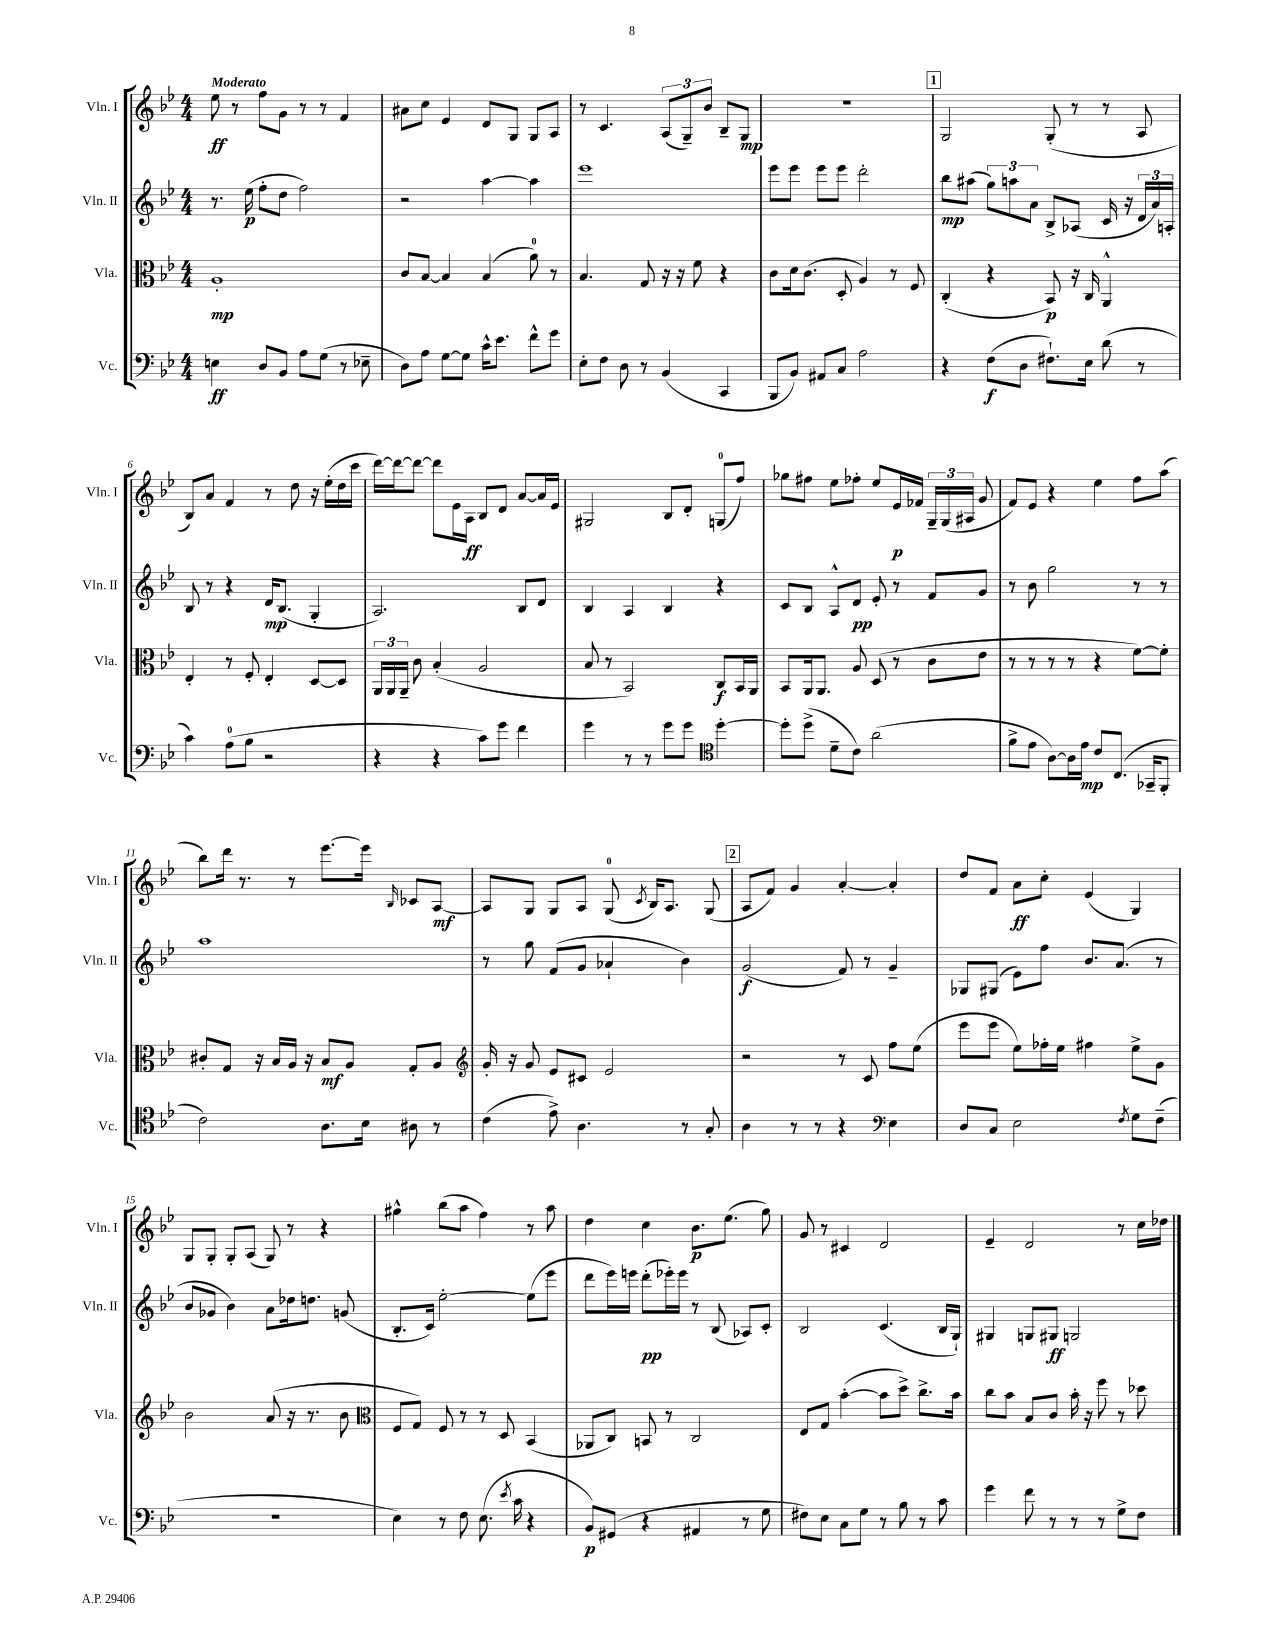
<<
\new StaffGroup <<
\new Staff = "s0" \with { instrumentName = "Vln. I" shortInstrumentName = "Vln. I" } {
    \clef treble \key bes \major \numericTimeSignature \time 4/4 \tempo "Moderato"
    \autoBeamOff ees''8\ff r8 f''8[ g'8] r8 r8 f'4 |
    ais'8[ c''8] ees'4 d'8[ g8] g8[ a8] |
    r8 c'4. \tuplet 3/2 { a8[( g8--) bes'8] } bes8[-- g8]\mp |
    R1 |
    \mark \markup { \box "1" } g2 g8-.( r8 r8 a8 |
    bes8[) a'8] f'4 r8 d''8 r16 ees''16[-.( d''16 c'''16] |
    d'''16[~) d'''16~ d'''8]~ d'''8[ ees'16 a16]\ff bes8[ d'8] a'8[~ a'16 ees'16] |
    gis2 bes8[ d'8]-. g8[-0( f''8]) |
    ges''8[ fis''8] ees''8[ fes''8]-. ees''8[ ees'16\p fes'16] \tuplet 3/2 { g16[-- g16( ais16] } g'8 |
    f'8[) ees'8] r4 ees''4 f''8[ a''8]( |
    bes''8[) d'''16] r8. r8 ees'''8.[~ ees'''16] \grace { bes16 } ces'8[ a8]~\mf |
    a8[ g8] g8[ a8] g8-0( \acciaccatura { c'8 } bes16[) a8.] g8( |
    \mark \markup { \box "2" } a8[ f'8]) g'4 a'4~-. a'4-. |
    d''8[ f'8] a'8[\ff c''8]-. ees'4( g4) |
    g8[ g8]-. g8[-. a8]( g8) r8 r4 |
    gis''4-^ bes''8[( a''8] f''4) r8 a''8 |
    d''4 c''4 bes'8.[\p ees''8.]( g''8) |
    g'8 r8 cis'4 d'2 |
    ees'4-- d'2 r8 c''16[ des''16] \bar "|." |
}
\new Staff = "s1" \with { instrumentName = "Vln. II" shortInstrumentName = "Vln. II" } {
    \clef treble \key bes \major \numericTimeSignature \time 4/4
    \autoBeamOff r8. ees''16\p( f''8[-. d''8] f''2) |
    r2 a''4~ a''4 |
    ees'''1 |
    ees'''8[ ees'''8] ees'''8[ ees'''8] d'''2-. |
    \mark \markup { \box "1" } bes''8[\mp ais''8]( \tuplet 3/2 { g''8[) a''8 a'8] } bes8[-> aes8]( c'16 r16 \tuplet 3/2 { d'16[ a'16) a16]-. } |
    bes8 r8 r4 d'16[\mp bes8.]( g4-. |
    a2.) bes8[ d'8] |
    bes4 a4 bes4 r4 |
    c'8[ bes8] a8[-^ d'8]\pp ees'8-. r8 f'8[ g'8] |
    r8 bes'8 g''2 r8 r8 |
    a''1 |
    r8 g''8 f'8[( g'8] aes'4-! bes'4) |
    \mark \markup { \box "2" } g'2\f( f'8) r8 g'4-- |
    ges8[ gis8]( ees'8[) f''8] bes'8.[ a'8.]( r8 |
    bes'8[ ges'8] bes'4) a'8[ des''16 d''8.] g'8( |
    bes8.[-. c'16]) ees''2~-. ees''8[( ees'''8] |
    d'''8[ ees'''16) e'''16] d'''8[-.\pp( ees'''16-.) ees'''16] r8 bes8( aes8[) c'8]-. |
    bes2 c'4.( bes16[ g16]-!) |
    gis4 g8[ gis8]\ff g2 \bar "|." |
}
\new Staff = "s2" \with { instrumentName = "Vla." shortInstrumentName = "Vla." } {
    \clef alto \key bes \major \numericTimeSignature \time 4/4
    \autoBeamOff a1-.\mp |
    c'8[ bes8]~ bes4 bes4( a'8-0) r8 |
    bes4. g8 r16 r16 f'8 r4 |
    c'8[ d'16 c'8.]( d8-. a4) r8 f8 |
    \mark \markup { \box "1" } c4-.( r4 bes,8\p) r16 c16 a,4-^ |
    ees4-. r8 f8-. ees4-. d8[~ d8] |
    \tuplet 3/2 { a,16[ a,16 a,16]-- } c'8 bes4-.( a2 |
    bes8 r8 bes,2) c8[\f bes,16 a,16] |
    bes,8[ a,16 a,8.] a8 d8( r8 c'8[ ees'8] |
    r8 r8 r8 r8 r4 f'8[~) f'8]-. |
    cis'8[-. g8] r16 bes16[ a16] r16 bes8[\mf a8] g8[-. a8] |
    \clef treble g'16-. r16 g'8 ees'8[ cis'8] ees'2 |
    \mark \markup { \box "2" } r2 r8 c'8 f''8[ ees''8]( |
    ees'''8[ ees'''8] ees''8[) fes''16-. ees''16] fis''4 ees''8[-> g'8] |
    bes'2 a'8( r16 r8. bes'8 |
    \clef alto f8[ g8]) f8 r8 r8 d8 bes,4( |
    aes,8[ c8]) b,8 r8 c2 |
    ees8[ g8] bes'4~-.( bes'8[ d''8]->) c''8.[-> bes'16] |
    c''8[ bes'8] bes8[ c'8] bes'16-. r16 f''8 r8 des''8 \bar "|." |
}
\new Staff = "s3" \with { instrumentName = "Vc." shortInstrumentName = "Vc." } {
    \clef bass \key bes \major \numericTimeSignature \time 4/4
    \autoBeamOff e4\ff d8[ bes,8] a8[ g8]( r8 ees8-- |
    d8[) a8] g8[~ g8] c'16[-^ ees'8.] f'8[-^ g'8] |
    ees8[-. f8] d8 r8 bes,4( c,4 |
    bes,,8[ bes,8]) ais,8[ c8] a2 |
    \mark \markup { \box "1" } r4 f8[\f( d8] fis8.[-!) ees16] d'8( r8 |
    c'4) a8[-0( bes8] r2 |
    r4 r4 c'8[) g'8] f'4 |
    g'4 r8 r8 g'8[ g'8] \clef tenor d''4~-. |
    d''8[-. d''8]->( d'8[-- c'8]) a'2( |
    f'8[-> ees'8] a8[~) a16 ees'16]\mp c'8[ c8.]( ges,16[-- f,8]-. |
    c'2) a8.[ bes16] ais8 r8 |
    c'4( ees'8->) a4. r8 g8-. |
    \mark \markup { \box "2" } a4 r8 r8 r4 \clef bass ees4 |
    d8[ c8] ees2 \acciaccatura { f8 } g8[ f8]--( |
    R1 |
    ees4) r8 f8 ees8.( \acciaccatura { ees'8 } c'16 r4 |
    bes,8[\p) gis,8]( r4 ais,4 r8 g8 |
    fis8[) ees8] c8[ g8] r8 bes8 r8 c'8 |
    g'4 f'8 r8 r8 r8 g8[-> f8] \bar "|." |
}
>>
>>
